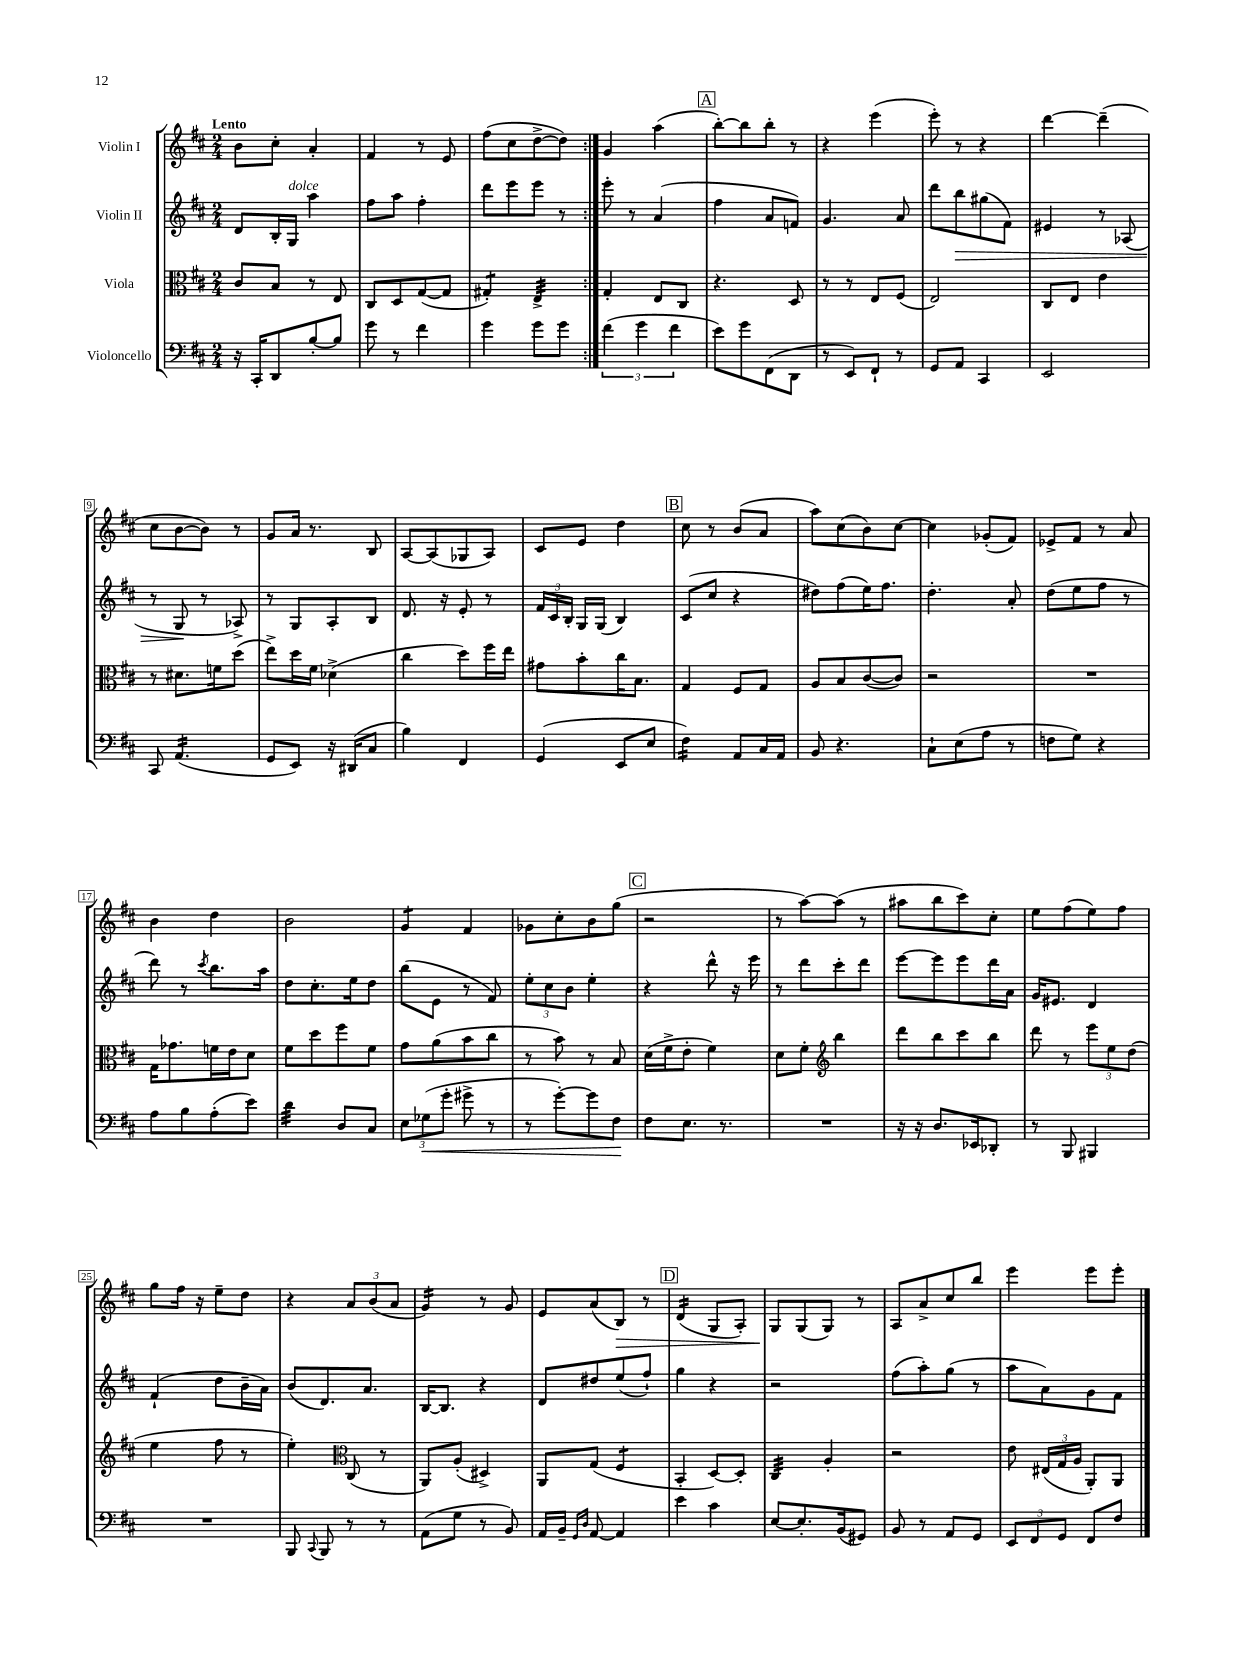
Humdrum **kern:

**kern	**kern	**kern	**kern
*staff4	*staff3	*staff2	*staff1
*clefF4	*clefC3	*clefG2	*clefG2
*k[f#c#]	*k[f#c#]	*k[f#c#]	*k[f#c#]
*M2/4	*M2/4	*M2/4	*M2/4
16r	8c#	8d	8b
16CC#'	.	.	.
8DD	8B	16B'	8cc#'
.	.	16G	.
[8B'	8r	4aa	4a'
8B]	8E	.	.
=	=	=	=
8g	8C#	8ff#	4f#
8r	8D	8aa	.
4f#	([8G	4ff#'	8r
.	8G]	.	8e
=	=	=	=
4g	4G#')	8ddd	(8ff#
.	.	8eee	8cc#
8g	4E^	8eee	[8dd^
8g	.	8r	8dd])
=:|!	=:|!	=:|!	=:|!
(6f#	4G'	8eee'	4g
.	.	8r	.
6g	.	.	.
.	8E	(4a	(4aa
6f#	.	.	.
.	8C#	.	.
=	=	=	=
8e)	4.r	4ff#	[8bb')
8g	.	.	8bb]
(8FF#	.	8a	8bb'
8DD	8D	8f)	8r
=	=	=	=
8r	8r	4.g	4r
8EE)	8r	.	.
8FF#`	8E	.	(4eee
8r	(8F#	8a	.
=	=	=	=
8GG	2E)	8ddd	8eee')
8AA	.	8bb	8r
4CC#	.	(8gg#	4r
.	.	8f#)	.
=	=	=	=
2EE	8C#	4e#	[4ddd
.	8E	.	.
.	4e	8r	(4ddd~]
.	.	(8A-	.
=	=	=	=
8CC#	8r	8r	8cc#
(4.AA	8.d#	8G	[8b
.	.	8r	8b])
.	16f	.	.
.	(8dd	8A-^)	8r
=	=	=	=
8GG	8ee^)	8r	8g
8EE)	16dd	8G	16a
.	16f#	.	8.r
16r	(4d-^	8A'	.
(16DD#	.	.	.
8C#	.	8B	8B
=	=	=	=
4B)	4cc#	8.d	[8A
.	.	.	(8A]
.	.	16r	.
4FF#	8dd)	8e'	8G-
.	16ff#	8r	8A)
.	16ee	.	.
=	=	=	=
(4GG	8g#	24f#	8c#
.	.	24c#	.
.	.	24B'	.
.	8b'	16G	8e
.	.	(16G	.
8EE	16cc#	4B)	4dd
.	8.B	.	.
8E	.	.	.
=	=	=	=
4F#)	4G	(8c#	8cc#
.	.	8cc#	8r
8AA	8F#	4r	(8b
16C#	8G	.	8a
16AA	.	.	.
=	=	=	=
8BB	8A	8dd#)	8aa)
4.r	8B	(8ff#	(8cc#
.	([8c#	16ee)	8b)
.	.	8.ff#	.
.	8c#])	.	[8cc#
=	=	=	=
8C#`	2r	4.dd'	4cc#]
(8E	.	.	.
8A	.	.	(8g-'
8r	.	8a'	8f#)
=	=	=	=
8F	2r	(8dd	8e-^
8G)	.	8ee	8f#
4r	.	8ff#	8r
.	.	8r	8a
=	=	=	=
8A	16G	8ddd)	4b
.	8.g-	.	.
8B	.	8r	.
.	.	8qccc#	.
(8A'	16f	8.bb	4dd
.	16e	.	.
8e)	8d	.	.
.	.	16aa	.
=	=	=	=
4d	8f#	8dd	2b
.	8dd	8.cc#'	.
8D	8ff#	.	.
.	.	16ee	.
8C#	8f#	8dd	.
=	=	=	=
12E	8g	(8bb	4g
(12G-	.	.	.
.	(8a	8e	.
12g'	.	.	.
8g#^	8b	8r	4f#
8r	8cc#	8f#)	.
=	=	=	=
8r	8r	12ee'	8g-
.	.	12cc#	.
[8g')	8b)	.	8cc#'
.	.	12b	.
8g]	8r	4ee'	8b
8F#	8B	.	(8gg
=	=	=	=
8F#	(16d	4r	2r
.	16f#^	.	.
8.E	8e'	.	.
.	4f#)	8ddd^^	.
8.r	.	.	.
.	.	16r	.
.	.	16eee	.
=	=	=	=
2r	8d	8r	8r
.	8f#'	8ddd	[8aa)
*	*clefG2	*	*
.	4bb	8ccc#'	(8aa]
.	.	8ddd	8r
=	=	=	=
16r	8ddd	[8eee	8aa#
16r	.	.	.
8.D	8bb	8eee]	8bb
.	8ccc#	8eee	8ccc#)
16EE-	.	.	.
8DD-'	8bb	16ddd	8cc#'
.	.	16a	.
=	=	=	=
8r	8ddd	16g	8ee
.	.	8.e#	.
8BBB	8r	.	(8ff#
4BBB#	12eee	4d	8ee)
.	12ee	.	.
.	.	.	8ff#
.	(12dd	.	.
=	=	=	=
2r	4ee	(4f#`	8gg
.	.	.	16ff#
.	.	.	16r
.	8ff#	8dd	8ee~
.	8r	16b~	8dd
.	.	16a)	.
=	=	=	=
8BBB	4ee')	(8b	4r
8qqCC#	.	.	.
8BBB	.	8.d)	.
*	*clefC3	*	*
8r	(8C#	.	12a
.	.	8.a	.
.	.	.	(12b
8r	8r	.	.
.	.	.	12a
=	=	=	=
(8AA	8AA)	[16B	4g)
.	.	8.B]	.
8G	(8A'	.	.
8r	4D#^)	4r	8r
8BB)	.	.	8g
=	=	=	=
16AA	8AA	8d	8e
16BB~	.	.	.
16qqGG	.	.	.
16qqD	.	.	.
[8AA	(8G	8dd#	(8a
4AA]	4F#	(8ee	8B)
.	.	8ff#`)	8r
=	=	=	=
4e	4BB'	4gg	(4d
4c#	[8D)	4r	8G
.	8D']	.	8A')
=	=	=	=
[8E	4C#	2r	8G
8.E']	.	.	(8G
.	4A'	.	8G)
(16BB	.	.	.
8GG#)	.	.	8r
=	=	=	=
8BB	2r	(8ff#	8A
8r	.	8aa')	8a^
8AA	.	(8gg	8cc#
8GG	.	8r	8bb
=	=	=	=
12EE	8e	8aa	4eee
12FF#	.	.	.
.	(24E#	8a)	.
12GG	24G	.	.
.	24A	.	.
8FF#	8AA')	8g	8eee
8F#	8AA	8f#	8eee'
==	==	==	==
*-	*-	*-	*-
